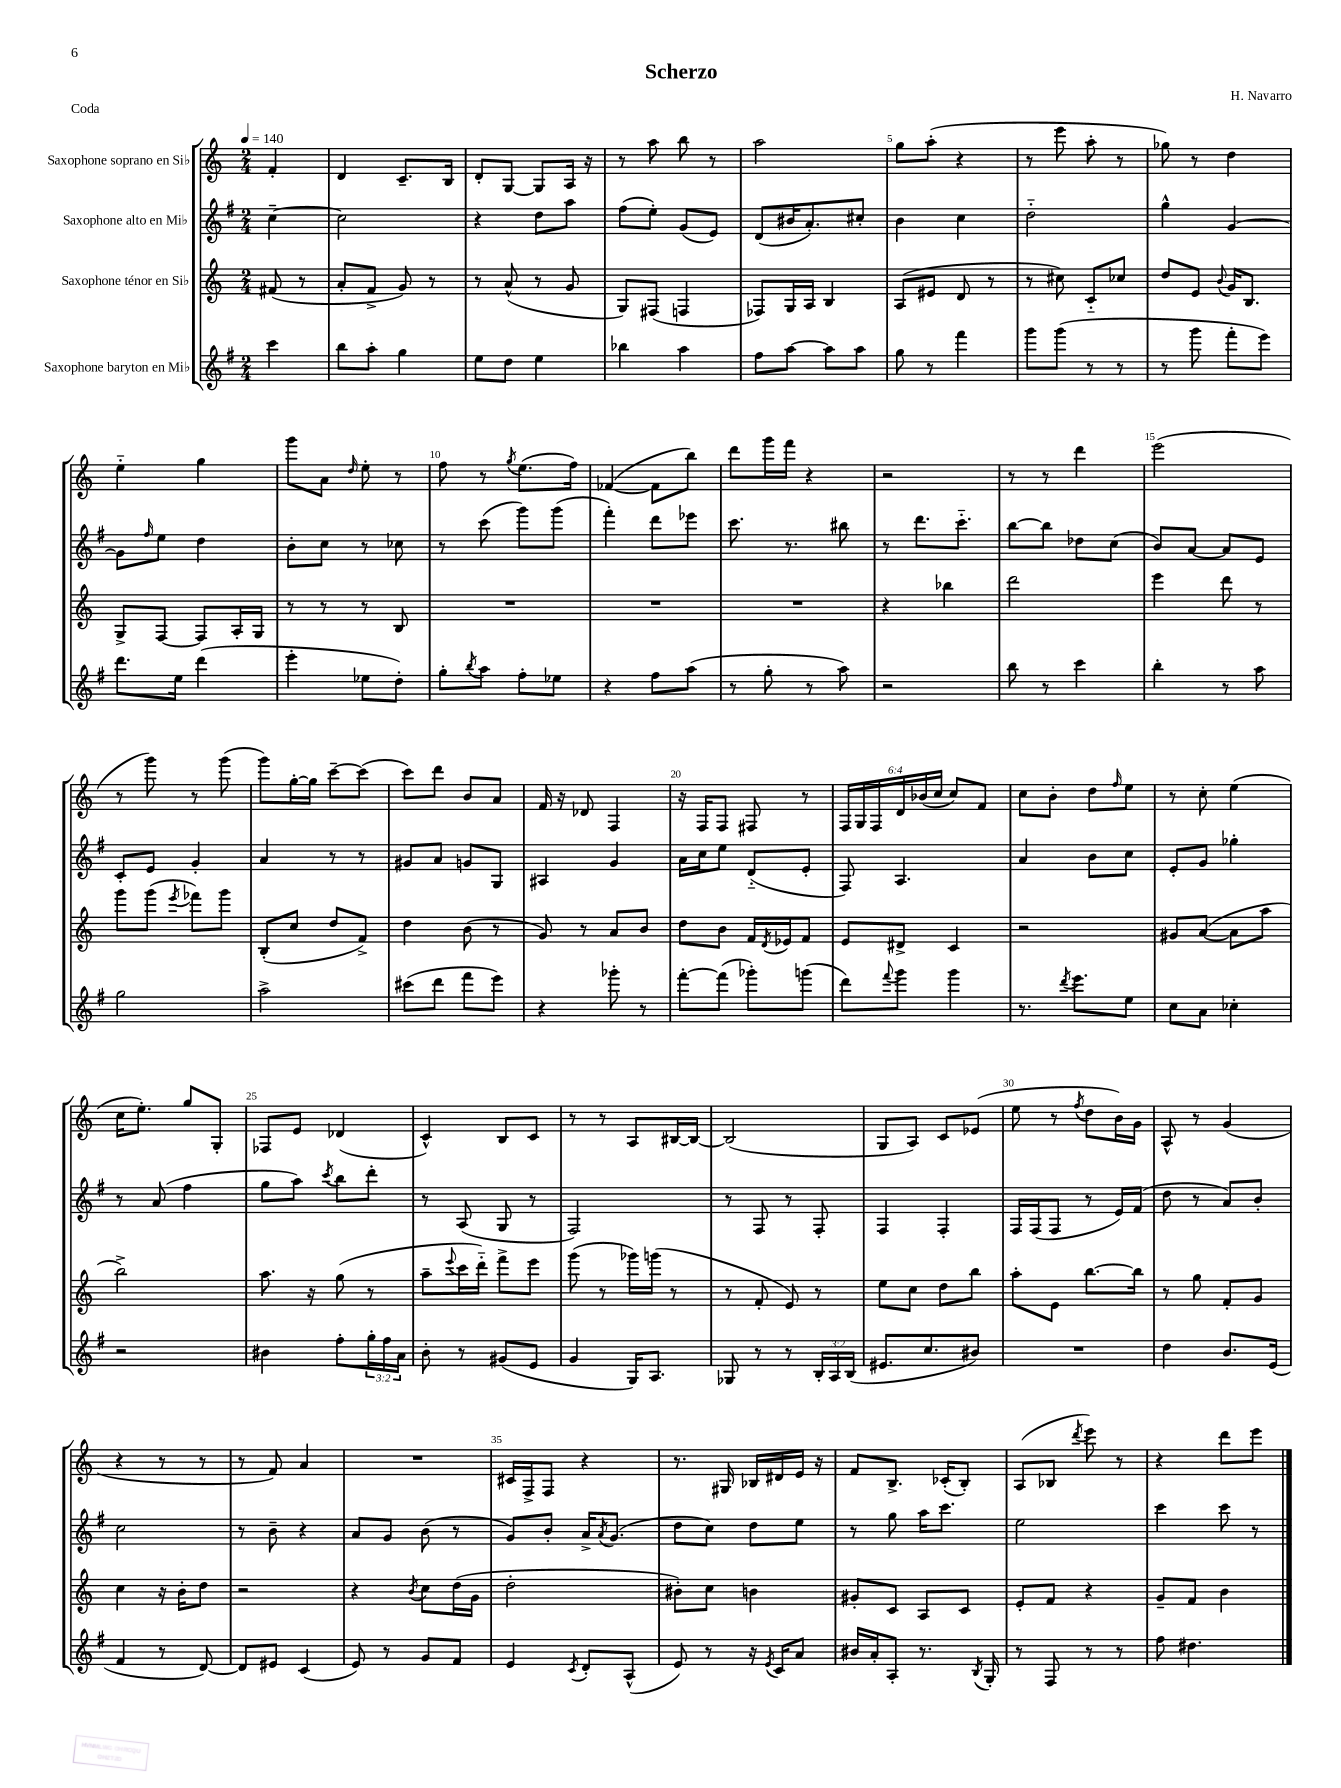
\header { title = "Scherzo" composer = "H. Navarro" piece = "Coda" }
<<
\new StaffGroup <<
\new Staff = "s0" \with { instrumentName = "Saxophone soprano en Sib" } {
    \clef treble \key c \major \numericTimeSignature \time 2/4 \override Staff.TupletNumber.text = #tuplet-number::calc-fraction-text \partial 4 \tempo 4 = 140
    f'4-. |
    d'4 c'8.-- b16 |
    d'8-. g8~ g8 a16 r16 |
    r8 a''8 b''8 r8 |
    a''2 |
    g''8 a''8-.( r4 |
    r8 e'''8 a''8-. r8 |
    ges''8) r8 d''4 |
    e''4-_ g''4 |
    g'''8 a'8 \grace { d''16 } e''8-. r8 |
    f''8 r8 \acciaccatura { g''8 } e''8.( f''16) |
    fes'4~( fes'8 b''8) |
    d'''8 g'''16 f'''16 r4 |
    r2 |
    r8 r8 d'''4 |
    e'''2( |
    r8 g'''8) r8 g'''8( |
    g'''8) g''16~-. g''16 c'''8~-- c'''8( |
    c'''8) d'''8 b'8 a'8 |
    f'16 r16 des'8 f4 |
    r16 f16 f8 fis8 r8 |
    \tuplet 6/4 { f16 g16 f16 d'16 bes'16( c''16 } c''8) f'8 |
    c''8 b'8-. d''8 \grace { f''16 } e''8 |
    r8 c''8-. e''4( |
    c''16 e''8.-.) g''8 g8-. |
    fes8 e'8 des'4( |
    c'4-^) b8 c'8 |
    r8 r8 a8 bis16~ bis16~ |
    bis2( |
    g8 a8) c'8 ees'8( |
    e''8 r8 \acciaccatura { f''8 } d''8 b'16) g'16 |
    a8-^ r8 g'4( |
    r4 r8 r8 |
    r8 f'8) a'4 |
    R2 |
    cis'16 f16-> f8 r4 |
    r8. gis16 bes16 dis'16 e'16 r16 |
    f'8 b8.-> ces'16-.( b8-.) |
    a8( bes8 \acciaccatura { d'''8 } e'''8) r8 |
    r4 d'''8 e'''8 \bar "|." |
}
\new Staff = "s1" \with { instrumentName = "Saxophone alto en Mib" } {
    \clef treble \key g \major \numericTimeSignature \time 2/4 \partial 4
    c''4~-- |
    c''2 |
    r4 d''8 a''8 |
    fis''8( e''8-.) g'8( e'8) |
    d'8( bis'16 a'8.-.) cis''8-. |
    b'4 c''4 |
    d''2-_ |
    g''4-^ g'4~ |
    g'8 \grace { fis''16 } e''8 d''4 |
    b'8-. c''8 r8 ces''8 |
    r8 c'''8( g'''8) g'''8( |
    fis'''4-.) d'''8 ees'''8 |
    c'''8. r8. bis''8 |
    r8 d'''8. c'''8.-_ |
    b''8~ b''8 des''8 c''8( |
    b'8) a'8~ a'8 e'8 |
    c'8-. e'8 g'4-. |
    a'4 r8 r8 |
    gis'8 a'8 g'8 g8 |
    ais4 g'4 |
    a'16 c''16 e''8 d'8-_( e'8-. |
    fis8) a4. |
    a'4 b'8 c''8 |
    e'8-. g'8 ges''4-. |
    r8 a'8( fis''4 |
    g''8 a''8) \acciaccatura { c'''8 } b''8 d'''8-. |
    r8 a8( g8 r8 |
    fis2) |
    r8 fis8 r8 fis8-. |
    fis4 fis4-. |
    fis16 fis16( fis8 r8 e'16) fis'16( |
    d''8 r8 a'8) b'8-. |
    c''2 |
    r8 b'8-- r4 |
    a'8 g'8 b'8( r8 |
    g'8) b'8-. a'16-> \acciaccatura { a'8 } g'8.( |
    d''8 c''8) d''8 e''8 |
    r8 g''8 a''16 c'''8. |
    e''2 |
    c'''4 c'''8 r8 \bar "|." |
}
\new Staff = "s2" \with { instrumentName = "Saxophone ténor en Sib" } {
    \clef treble \key c \major \numericTimeSignature \time 2/4 \partial 4
    fis'8( r8 |
    a'8-. f'8-> g'8) r8 |
    r8 a'8-^( r8 g'8 |
    g8) fis8( f4 |
    fes8) g16 a16 b4 |
    a8( eis'8 d'8 r8 |
    r8 cis''8) c'8-_ ces''8 |
    d''8 e'8 \appoggiatura { b'8 } g'16 b8. |
    g8-> f8~ f8 a16-. g16 |
    r8 r8 r8 b8 |
    R2 |
    R2 |
    R2 |
    r4 bes''4 |
    d'''2 |
    e'''4 d'''8 r8 |
    g'''8 g'''8( \acciaccatura { e'''8 } fes'''8) g'''8 |
    b8-.( c''8 d''8 f'8->) |
    d''4 b'8( r8 |
    g'8) r8 a'8 b'8 |
    d''8 b'8 f'16 \acciaccatura { d'8 } ees'16 f'8 |
    e'8 dis'8-> c'4 |
    r2 |
    gis'8 a'8~( a'8 a''8 |
    b''2->) |
    a''8. r16 g''8( r8 |
    a''8-- \appoggiatura { e'''8 } c'''16 d'''16-_) f'''8-> e'''8 |
    g'''8( r8 ges'''16) g'''16( r8 |
    r8 f'8-. e'8) r8 |
    e''8 c''8 d''8 b''8 |
    a''8-. e'8 b''8.~ b''16 |
    r8 g''8 f'8-. g'8 |
    c''4 r16 b'16-. d''8 |
    r2 |
    r4 \acciaccatura { b'8 } c''8 d''16( g'16 |
    d''2-. |
    bis'8-.) c''8 b'4 |
    gis'8-. c'8 a8 c'8 |
    e'8-. f'8 r4 |
    g'8-- f'8 b'4 \bar "|." |
}
\new Staff = "s3" \with { instrumentName = "Saxophone baryton en Mib" } {
    \clef treble \key g \major \numericTimeSignature \time 2/4 \override Staff.TupletNumber.text = #tuplet-number::calc-fraction-text \partial 4
    c'''4 |
    b''8 a''8-. g''4 |
    e''8 d''8 e''4 |
    bes''4 a''4 |
    fis''8 a''8~ a''8 a''8 |
    g''8 r8 fis'''4 |
    g'''8 g'''8( r8 r8 |
    r8 g'''8 fis'''8-. e'''8) |
    d'''8. e''16 d'''4( |
    e'''4-. ees''8 d''8-.) |
    g''8-. \acciaccatura { b''8 } a''8 fis''8-. ees''8 |
    r4 fis''8 a''8( |
    r8 g''8-. r8 a''8) |
    r2 |
    b''8 r8 c'''4 |
    b''4-. r8 a''8 |
    g''2 |
    a''2-> |
    cis'''8( d'''8 fis'''8 e'''8) |
    r4 ges'''8-. r8 |
    fis'''8~-. fis'''8( ges'''8-.) g'''8( |
    d'''8) \appoggiatura { fis'''8 } g'''8 g'''4 |
    r8. \acciaccatura { d'''8 } e'''8. e''8 |
    c''8 a'8 ces''4-. |
    r2 |
    bis'4 fis''8-. \tuplet 3/2 { g''16-. fis''16 a'16 } |
    b'8-. r8 gis'8( e'8 |
    g'4 g16) a8. |
    ges8 r8 r8 \tuplet 3/2 { b16-. a16 b16( } |
    eis'8. c''8. bis'8) |
    R2 |
    d''4 b'8. e'16( |
    fis'4 r8 d'8~) |
    d'8 eis'8 c'4( |
    e'8) r8 g'8 fis'8 |
    e'4 \acciaccatura { c'8 } d'8-. a8-^( |
    e'8) r8 r16 \acciaccatura { e'8 } c'16 a'8 |
    bis'16 a'16-. a8-. r8. \acciaccatura { b8 } g16-. |
    r8 fis8 r8 r8 |
    fis''8 dis''4. \bar "|." |
}
>>
>>
\layout { \context { \Score \override BarNumber.break-visibility = ##(#f #t #t) barNumberVisibility = #(every-nth-bar-number-visible 5) } }
